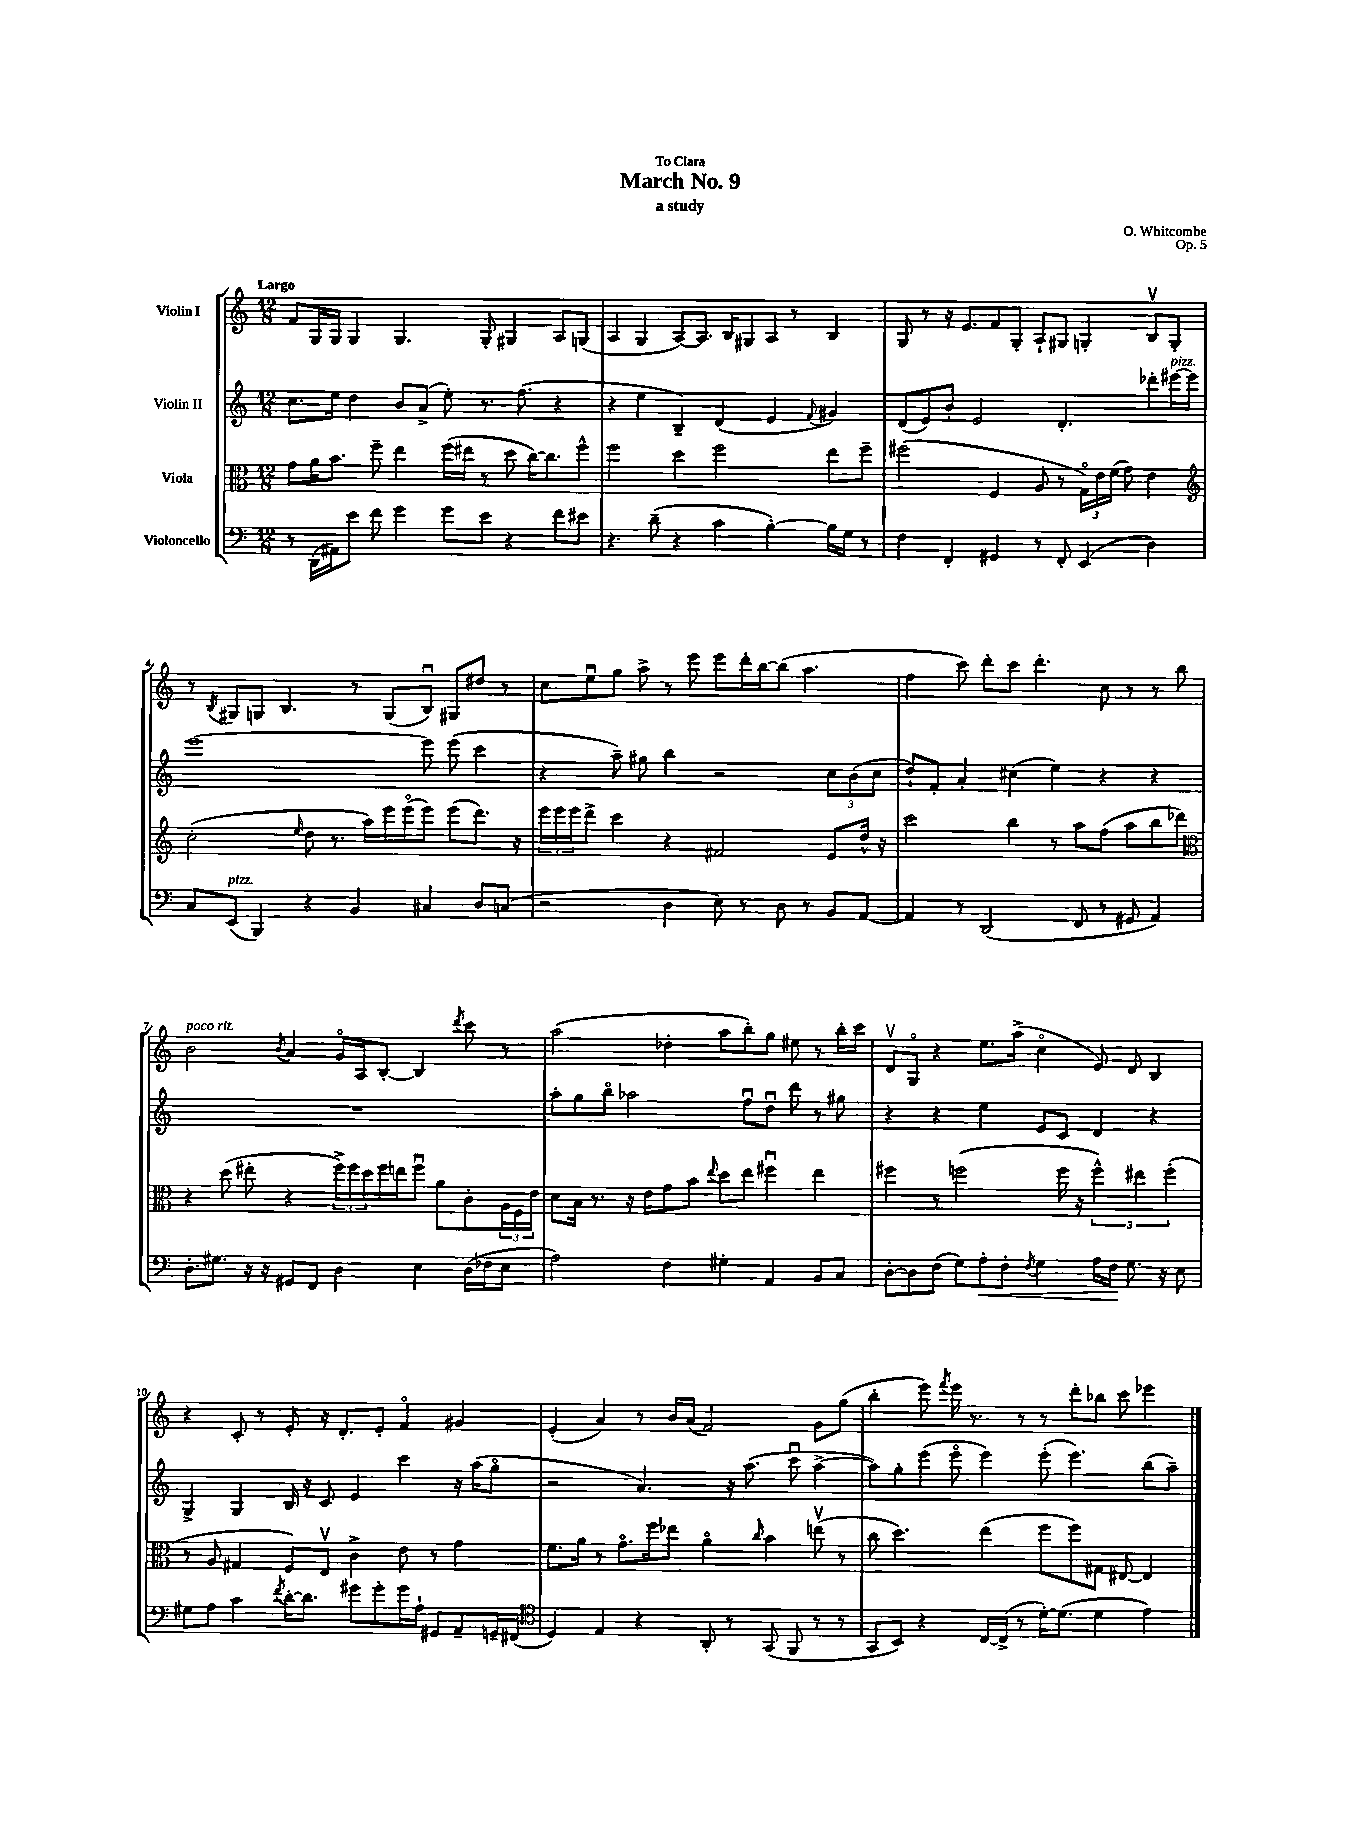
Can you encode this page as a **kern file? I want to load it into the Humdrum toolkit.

**kern	**kern	**kern	**kern
*staff4	*staff3	*staff2	*staff1
*clefF4	*clefC3	*clefG2	*clefG2
*k[]	*k[]	*k[]	*k[]
*M12/8	*M12/8	*M12/8	*M12/8
8r	8g	8.cc	8f
(16DD	16a	.	16G
16AA#)	8.b	16ee	16G
8e	.	4dd	4G
8f	8ff~	.	.
4g	4ee	8b	4.G
.	.	(8a^	.
8g	(16ff	8ee')	.
.	16ee#	.	.
8e	8r	8.r	8G'
4r	8dd	.	4G#
.	.	(8.ff	.
.	[16cc)	.	.
.	8.cc]	.	.
8f	.	4r	8A
8e#	8ff^^	.	(8G
=	=	=	=
4.r	2ff	4r	4A
.	.	4ee	4G
(8d~	.	.	.
4r	4dd	4B~)	[8A)
.	.	.	8.A]
4c	2ff	(4d	.
.	.	.	16B
.	.	.	8G#
[4B')	.	4e	8A
.	.	.	8r
.	.	8qqf	.
16B]	8ee	4g#)	4B
16G	.	.	.
8r	8ff~	.	.
=	=	=	=
4F	(2ff#	(8d	8G
.	.	8e)	8r
4FF'	.	8b'	16r
.	.	.	8.e
.	.	2e	.
4GG#	4F	.	8f
.	.	.	8G'
8r	8A	.	8A`
8FF'	8r	4.d'	8G#
(4EE	24Go)	.	4G'
.	24e	.	.
.	(24f	.	.
.	8g)	.	.
4D)	4e	8ddd-'	8Bv
.	.	[16eee#	8G'
.	.	16eee#]	.
=	=	=	=
*	*clefG2	*	*
8C	(2cc'	[1eee	8r
.	.	.	8qB
(8EE	.	.	8G#
4BBB)	.	.	8G
.	.	.	4.B
.	16qqee	.	.
4r	8dd	.	.
.	8.r	.	.
4BB	.	.	8r
.	16aa)	.	.
.	16eee	.	(8G
.	(16eeeo	.	.
4C#	8eee)	8eee]	8Bu)
.	(8eee	(8eee	8G#
8D	8.ddd)	4ccc	8dd#
(8C	.	.	8r
.	16r	.	.
=	=	=	=
2r	24eee	4r	8cc
.	24eee	.	.
.	24eee	.	.
.	8ddd^	.	8eeu
.	4ccc	8aa~)	8gg
.	.	8gg#	8aa^
4D	4r	4bb	8r
.	.	.	8eee
8E)	2f#	2r	8eee
8r	.	.	16ddd'
.	.	.	[16bb
8D	.	.	(8bb]
8r	.	.	4.aa
8BB	8e	12cc	.
.	.	(12b	.
[8AA	16dd^^	.	.
.	.	12cc	.
.	16r	.	.
=	=	=	=
4AA]	2ccc	8dd`)	4ff
.	.	8f'	.
8r	.	4a'	8ccc)
(2DD	.	.	8ddd'
.	4bb	(4cc#	8ccc
.	.	.	4.ddd'
.	8r	4ee)	.
8FF	8aa	.	.
8r	(8ff	4r	8cc
8GG#	8aa	.	8r
4AA)	8bb	4r	8r
.	8ddd-)	.	8bb
=	=	=	=
*	*clefC3	*	*
8.D'	4r	1.r	2b
8.G#	.	.	.
.	(8dd	.	.
16r	8ee#'	.	.
16r	.	.	.
.	.	.	8qb
8GG#	4r	.	4a
8FF	.	.	.
4D	24ff^)	.	16go
.	24ff	.	.
.	.	.	16A
.	24dd	.	.
.	16ff	.	[8B'
.	16ee	.	.
4E	8ffu	.	4B]
.	8a	.	.
.	.	.	8qddd
(16D	8c'	.	8ccc
16F-	.	.	.
8E	24A	.	8r
.	24F	.	.
.	24e	.	.
=	=	=	=
2A)	8d	8aa'	(2aa
.	16B	8gg	.
.	8.r	.	.
.	.	8bbo	.
.	16r	2aa-	.
.	16e	.	.
4F	8g	.	4dd-'
.	8b	.	.
.	8qqee	.	.
4G#'	8dd	.	8aa
.	8ee	8ffu	8bb')
4AA	4ff#u	8ddu	8gg
.	.	8ddd	8ee#
8BB	4ee	8r	8r
8C	.	8gg#	16bb'
.	.	.	16ccc
=	=	=	=
[8D'	4ff#	4r	8dv
8D]	.	.	8Go
(8F	8r	4r	4r
8G)	(2ff	.	.
8A'	.	4ee	8.ee
8F'	.	.	.
.	.	.	(16aa^
8qF	.	.	.
4G	.	8e	4cco
.	16ff	8c	.
.	16r	.	.
16A	6ff^^)	4d	8e)
16F	.	.	.
8.G	.	.	8d
.	6ee#	.	.
.	.	4r	4B
16r	.	.	.
.	(6ff'	.	.
8E	.	.	.
=	=	=	=
8G#	8r	4G^	4r
8A	8A	.	.
4c	4G#	4G	8c'
.	.	.	8r
8qf	.	.	.
[16d'	8F)	16B	8e'
8.d]	.	16r	.
.	8Ev	8c	16r
.	.	.	8.d'
8g#	4c^	4e	.
8g#'	.	.	8e'
16g#	8e	4ccc	4fo
16A`	.	.	.
8GG#	8r	.	.
8AA~	4g	16r	4g#
.	.	(16aa	.
16GG~	.	8ggo	.
(16FF#	.	.	.
=	=	=	=
*clefC4	*	*	*
4D)	8.f	2r	(4e'
.	16a	.	.
4E	8r	.	4a)
.	8.go	.	.
4r	.	4.a)	8r
.	16ff	.	.
.	8ee-	.	16b
.	.	.	(16a
8AA'	4ao	.	2f)
8r	.	16r	.
.	.	(8.aa	.
.	16qqcc	.	.
(8GG	4b	.	.
8FF	.	8cccu	.
8r	(8eev	[4aa^	8g
8r	8r	.	(8gg
=	=	=	=
8GG	8cc	8aa])	4bb'
8BB)	4.dd)	8gg'	.
4r	.	(8eee	8eee)
.	.	.	8qfff
.	.	8eeeo	16eee
.	.	.	8.r
[16C	(4ee	4eee)	.
(16C^]	.	.	.
8r	.	.	8r
[16d')	8ff	(8eee'	8r
(8.d]	.	.	.
.	8ff)	4.eee)	8ddd'
4d	8G#	.	8bb-
.	[8E#	.	8ccc
4e)	4E#]	(8bb	4eee-
.	.	8aa~)	.
==	==	==	==
*-	*-	*-	*-
